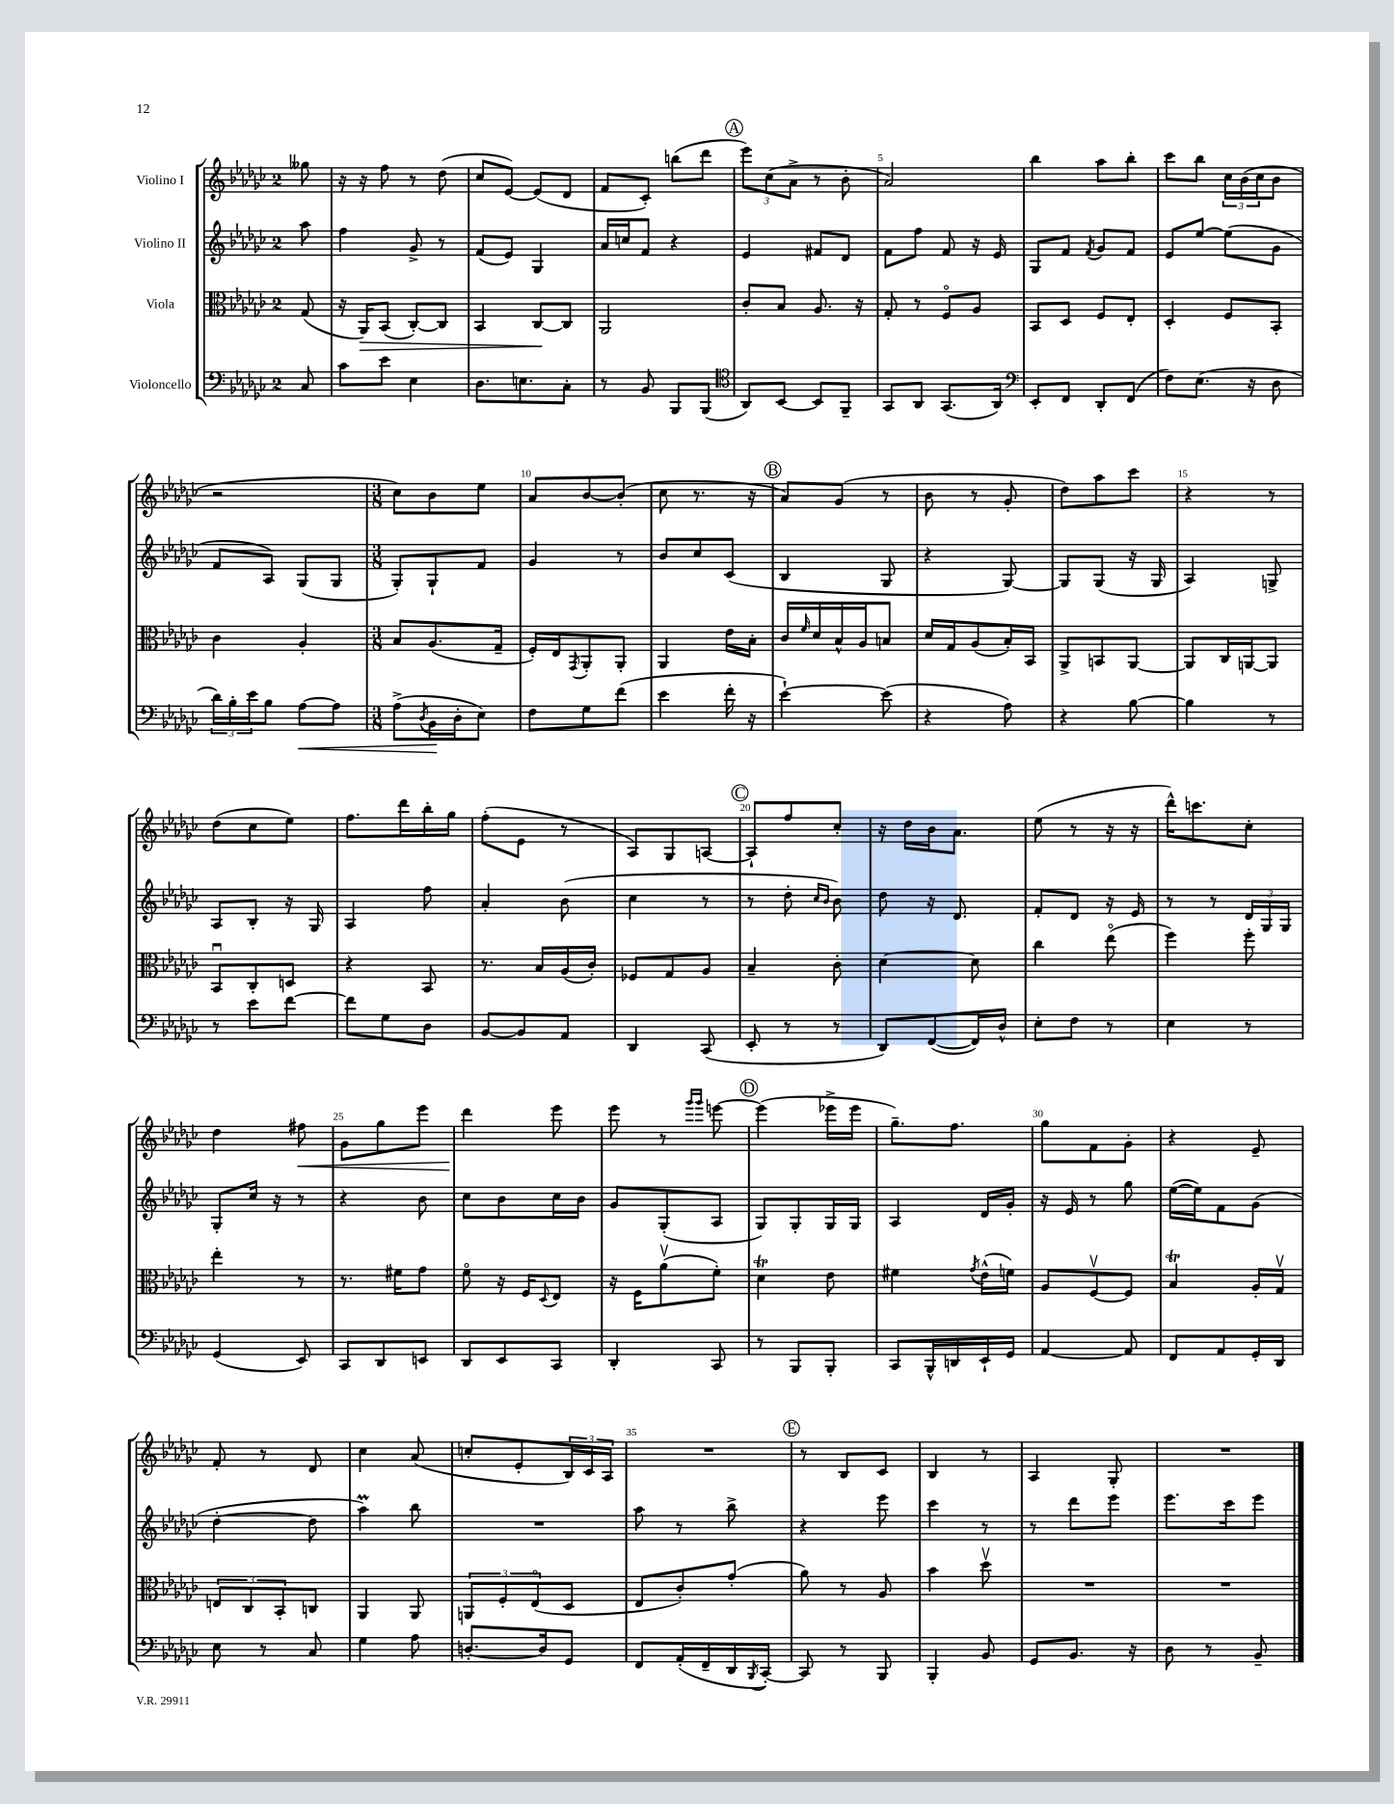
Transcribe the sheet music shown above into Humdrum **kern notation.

**kern	**kern	**kern	**kern
*staff4	*staff3	*staff2	*staff1
*clefF4	*clefC3	*clefG2	*clefG2
*k[b-e-a-d-g-c-]	*k[b-e-a-d-g-c-]	*k[b-e-a-d-g-c-]	*k[b-e-a-d-g-c-]
*M2/4	*M2/4	*M2/4	*M2/4
8C-	(8G-	8aa-	8gg--
=	=	=	=
8c-	16r	4ff	16r
.	16AA-)	.	16r
8e-	(8BB-	.	8ff
4E-	[8C-')	8g-^	8r
.	8C-]	8r	(8dd-
=	=	=	=
8.D-	4BB-	(8f	8cc-
.	.	8e-)	[8e-)
8.E	.	.	.
.	[8C-	4G-	(8e-]
8C-'	8C-]	.	8d-
=	=	=	=
8r	2AA-	16a-	8f
.	.	16cc	.
8BB-	.	8f	8c-')
8BBB-	.	4r	(8bb
(8BBB-	.	.	8ddd-
=	=	=	=
*clefC4	*	*	*
8AA-)	8c-'	4e-	12eee-)
.	.	.	(12cc-
[8BB-	8B-	.	.
.	.	.	12a-^
8BB-]	8.A-	8f#	8r
8FF~	.	8d-	8b-'
.	16r	.	.
=	=	=	=
8GG-	8G-'	8f	2a-)
8AA-	8r	8ff	.
(8.GG-	8Fo	8f	.
.	8A-	16r	.
16AA-)	.	16e-	.
=	=	=	=
*clefF4	*	*	*
8EE-'	8BB-	8G-	4bb-
8FF	8D-	8f	.
.	.	8qf	.
8DD-'	8F	8g-	8aa-
(8FF	8E-'	8f	8bb-'
=	=	=	=
8F)	4D-'	8e-	8ccc-
(8.E-	.	[8ee-	8bb-
.	8F	(8ee-]	24cc-
.	.	.	(24b-
16r	.	.	.
.	.	.	24cc-
8D-	8BB-'	8g-	8b-
=	=	=	=
24d-)	4c-	8f	2r
24B-'	.	.	.
24e-	.	.	.
8B-	.	8A-)	.
[8A-	4A-'	(8G-	.
8A-]	.	8G-	.
=	=	=	=
*M3/8	*M3/8	*M3/8	*M3/8
(8A-^	8B-	8G-')	8cc-)
8qD-	.	.	.
16BB-	(8.A-	8G-`	8b-
16D-'	.	.	.
8E-)	.	8f	8ee-
.	16G-~	.	.
=	=	=	=
8F	16F')	4g-	8a-
.	16E-	.	.
.	8qGG-	.	.
8G-	8AA-'	.	[8b-
(8f	8AA-'	8r	(8b-']
=	=	=	=
4e-	4AA-	8b-	8cc-
.	.	8cc-	8.r
16f'	16e-	(8c-	.
16r	16B-'	.	16r
=	=	=	=
[4e-`)	16c-	4B-	8a-)
.	16qqf	.	.
.	16d-	.	.
.	16B-^^	.	(8g-
.	16A-	.	.
(8e-]	8B	8G-	8r
=	=	=	=
4r	16d-	4r	8b-
.	16G-	.	.
.	(8A-	.	8r
8A-)	16B-')	[8G-)	8g-'
.	16BB-	.	.
=	=	=	=
4r	8AA-^	8G-]	8dd-)
.	8BB	(8G-	8aa-
[8B-	[8AA-	16r	8ccc-
.	.	16G-	.
=	=	=	=
4B-]	8AA-]	4A-)	4r
.	16C-	.	.
.	[16AA	.	.
8r	8AA]	8G^	8r
=	=	=	=
8r	8BB-u	8A-	(8dd-
8e-	8C-'	8B-'	8cc-
[8f	8D	16r	8ee-)
.	.	16G-	.
=	=	=	=
8f]	4r	4A-	8.ff
8G-	.	.	.
.	.	.	16ddd-
8D-	8BB-	8ff	16bb-'
.	.	.	16gg-
=	=	=	=
[8BB-	8.r	4a-'	(8ff'
8BB-]	.	.	8e-
.	16B-	.	.
8AA-	(16A-	(8b-	8r
.	16c-')	.	.
=	=	=	=
4DD-	8F-	4cc-	8A-)
.	8G-	.	8G-
(8CC-	8A-	8r	[8A
=	=	=	=
8EE-'	4B-~	8r	8A`]
8r	.	8dd-'	8ff
.	.	16qqcc-	.
.	.	16qqb-	.
8r	8c-'	8b-)	8cc-'
=	=	=	=
8DD-)	[4d-	8dd-	16r
.	.	.	16dd-
([8FF	.	16r	16b-
.	.	8.d-	8.a-
16FF])	8d-]	.	.
16D-^^	.	.	.
=	=	=	=
8E-'	4cc-	8f'	(8ee-
8F	.	8d-	8r
8r	(8ee-o	16r	16r
.	.	16e-	16r
=	=	=	=
4E-	4ff)	8r	16ddd-^^)
.	.	.	8.ccc
.	.	8r	.
8r	8ff'	24d-	8cc-'
.	.	24G-	.
.	.	24G-	.
=	=	=	=
(4GG-	4ee-'	8G-'	4dd-
.	.	16cc-	.
.	.	16r	.
8EE-)	8r	8r	8ff#
=	=	=	=
8CC-	8.r	4r	8g-
8DD-	.	.	8gg-
.	16f#	.	.
8EE	8g-	8b-	8eee-
=	=	=	=
8DD-	8fo	8cc-	4ddd-
8EE-	16r	8b-	.
.	16F	.	.
.	8qqD-	.	.
8CC-	8E-	16cc-	8eee-
.	.	16b-	.
=	=	=	=
4DD-'	16r	8g-	8eee-
.	16F	.	.
.	(8a-v	(8G-'	8r
.	.	.	16qqggg-
.	.	.	16qqggg-
8CC-	8f')	8A-	[8eee
=	=	=	=
8r	4d-	8G-)	(4eee]
8BBB-	.	8G-'	.
8BBB-'	8e-	16G-	16eee-^
.	.	16G-	16eee-
=	=	=	=
8CC-	4f#	4A-	8.gg-~)
16BBB-^^	.	.	.
16DD	.	.	8.ff
.	8qg-	.	.
16EE-`	(16e-^^	16d-	.
16GG-	16f)	16g-'	.
=	=	=	=
[4AA-	8A-	16r	8gg-
.	.	16e-	.
.	[8Fv	8r	8f
8AA-]	8F]	8gg-	8g-'
=	=	=	=
8FF	4B-	([16ee-	4r
.	.	16ee-])	.
8AA-	.	8f	.
16GG-'	16A-'	(8g-	8e-~
16DD-	16G-v	.	.
=	=	=	=
8E-	12E	[4dd-'	8f'
.	12C-	.	.
8r	.	.	8r
.	12BB-'	.	.
8C-	8C	8dd-]	8d-
=	=	=	=
4G-	4AA-	4aa-)	4cc-
8A-	8AA-	8bb-	(8a-
=	=	=	=
[8.D'	12AA	4.r	8cc'
.	12F'	.	.
.	.	.	8e-'
.	(12E-o	.	.
16D]	.	.	.
8GG-	8D-	.	24B-)
.	.	.	24c-
.	.	.	24A-
=	=	=	=
8FF	8E-	8aa-	4.r
(16AA-'	8c-')	8r	.
16FF~	.	.	.
16DD-	(8g-'	8bb-^	.
8qBBB-	.	.	.
[16CC-')	.	.	.
=	=	=	=
8CC-]	8a-)	4r	8r
8r	8r	.	8B-
8BBB-	8A-	8eee-	8c-
=	=	=	=
4BBB-'	4b-	4ccc-	4B-
8BB-	8dd-v	8r	8r
=	=	=	=
8GG-	4.r	8r	4A-
8.BB-	.	8ddd-	.
.	.	8eee-	8G-'
16r	.	.	.
=	=	=	=
8D-	4.r	8.eee-	4.r
8r	.	.	.
.	.	16ccc-	.
8BB-~	.	8eee-	.
==	==	==	==
*-	*-	*-	*-
